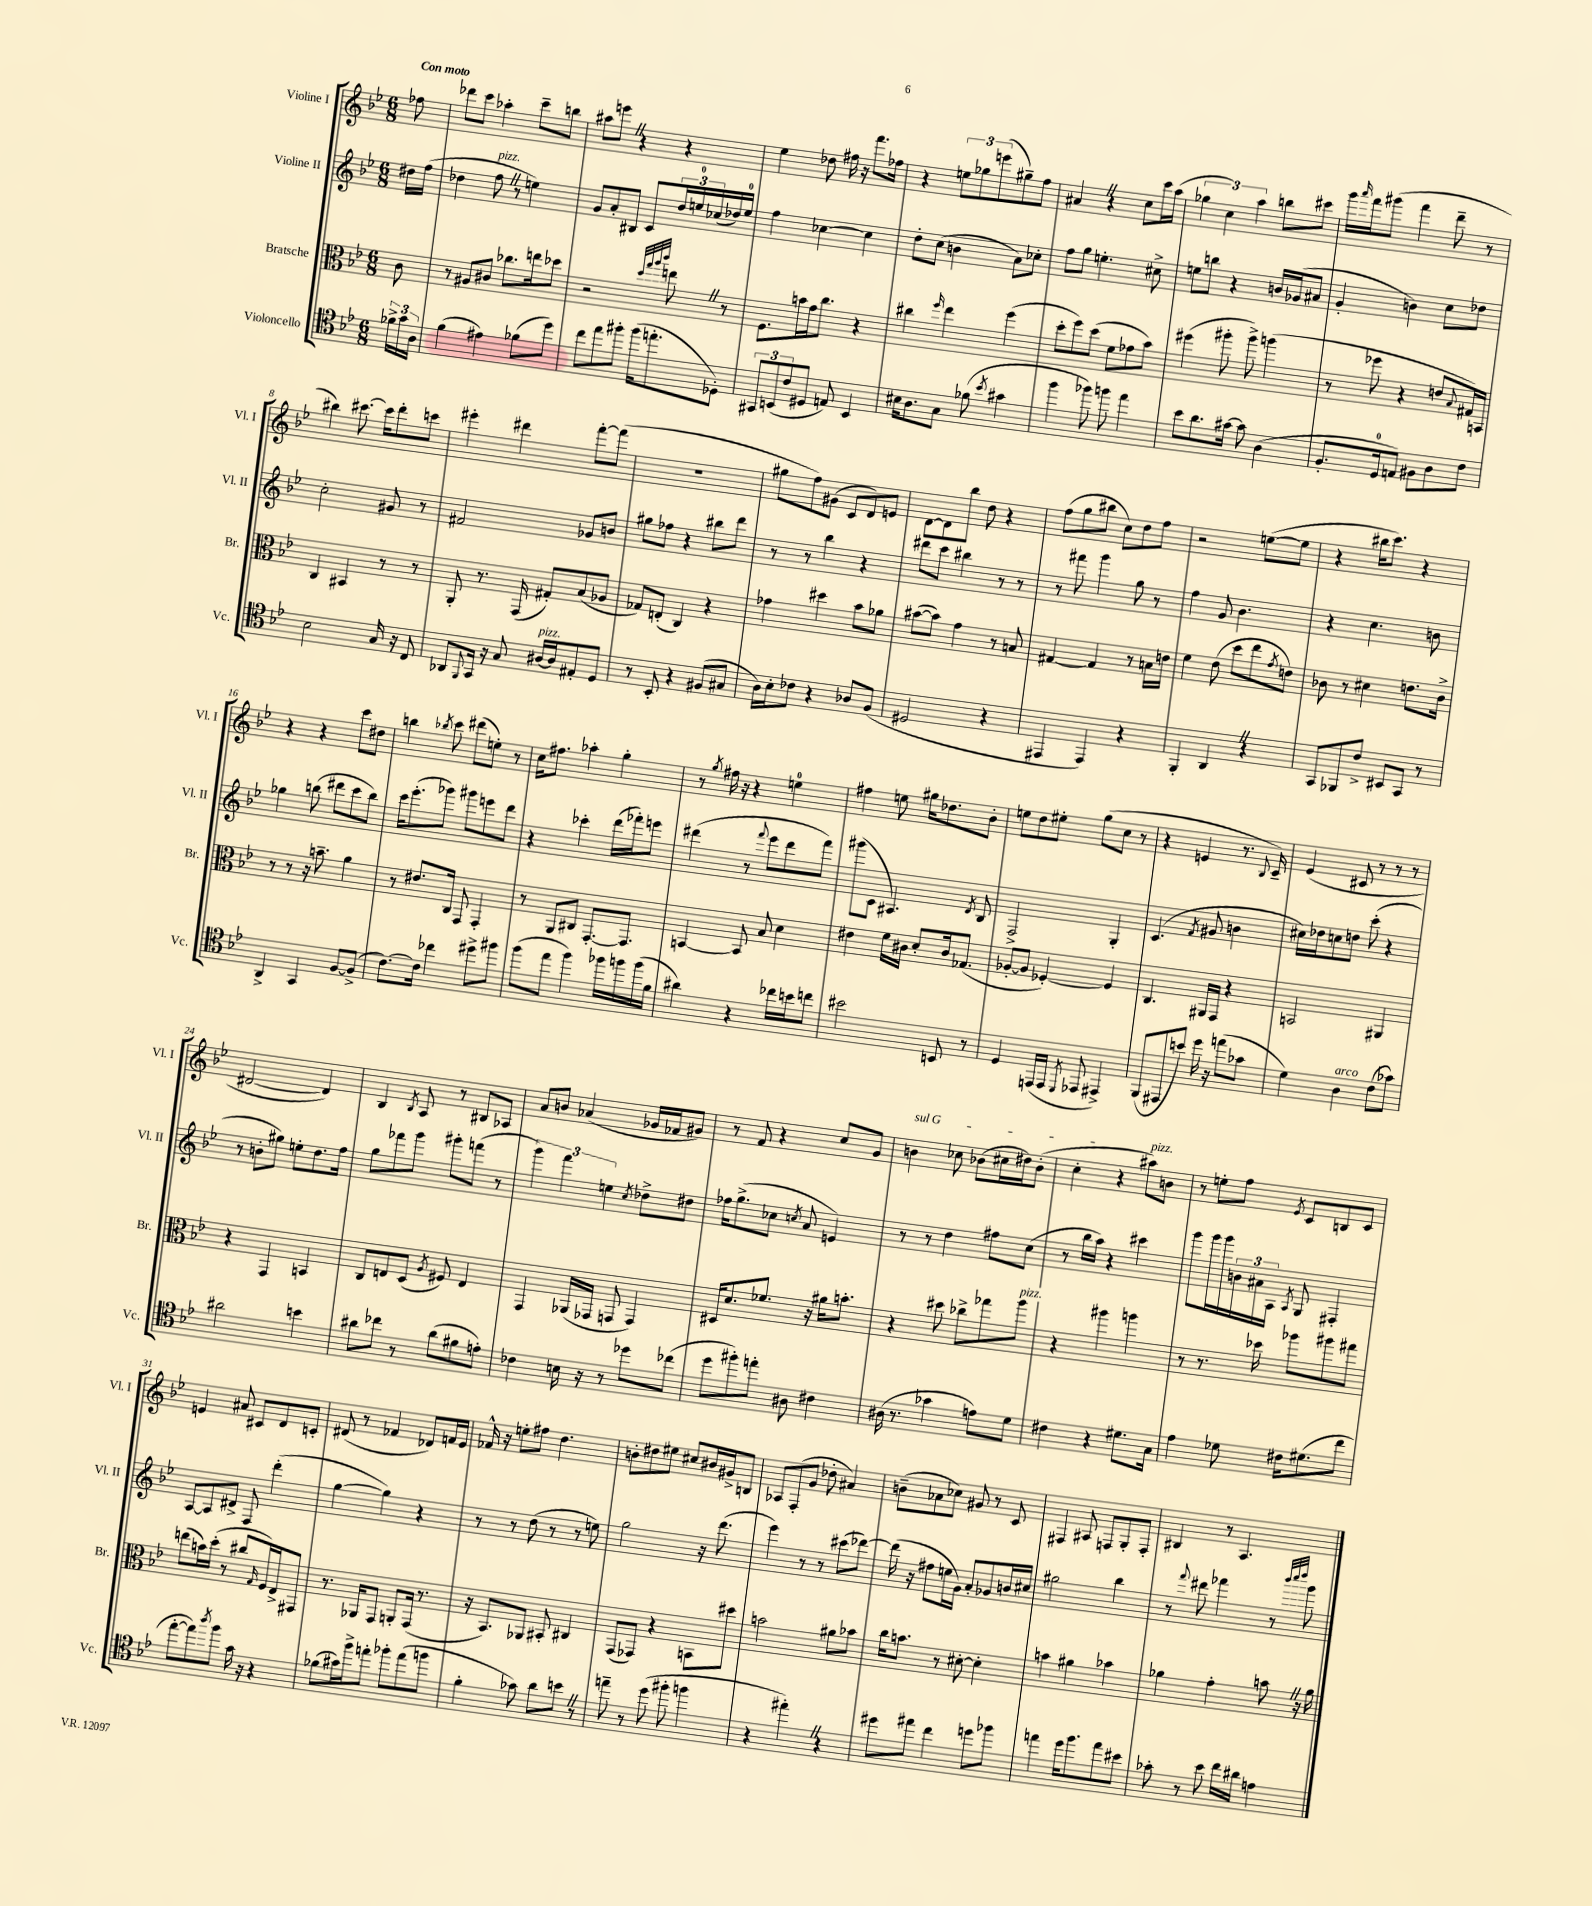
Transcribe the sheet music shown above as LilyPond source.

<<
\new StaffGroup <<
\new Staff = "s0" \with { instrumentName = "Violine I" shortInstrumentName = "Vl. I" } {
    \clef treble \key bes \major \numericTimeSignature \time 6/8 \partial 8 \tempo "Con moto"
    fes''8 |
    des'''8 c'''8 aes''4-. c'''8-- b''8 |
    ais''8 e'''8 \once \override BreathingSign.text = \markup { \musicglyph "scripts.caesura.straight" } \breathe r4 r4 |
    ees''4 des''8 fis''16 r16 f'''8. fes''16 |
    r4 \tuplet 3/2 { e''8 ges''8 e'''8( } gis''8--) f''8 |
    ais'4 \once \override BreathingSign.text = \markup { \musicglyph "scripts.caesura.straight" } \breathe r4 c''8 c'''16 a''16( |
    \tuplet 3/2 { ges''4 c''4) a''4 } b''8 cis'''8 |
    g'''16 \grace { a'''16 } f'''16 gis'''8( f'''4 d'''8-- r8 |
    bis''4) cis'''8.~ cis'''16 d'''8-. c'''8 |
    eis'''4-. dis'''4 f'''8~-. f'''8( |
    R2. |
    gis''8 f''8) gis'8( c'8 d'8) e'8 |
    d'8~ d'8 bes''8 d''8 r4 |
    f''8( g''8 bis''8 c''8) d''8 f''8 |
    r2 e''8~( e''8 |
    r4 bis''16 c'''8.) r4 |
    r4 r4 c'''8 dis''8 |
    b''4 \acciaccatura { bes''8 } c'''8 dis'''8( e''8-.) r8 |
    c''16 fis''8. aes''4-. g''4-. |
    r8 \acciaccatura { g''8 } fis''16 r16 r4 e''4-0 |
    fis''4 e''8 gis''16 des''8. bes'8-. |
    e''8 d''8 eis''8-. g''8( c''8 r8 |
    r4 e'4 r8. \appoggiatura { bes8 } c'16--) |
    ees'4( cis'8 r8 r8 r8 |
    dis'2~ dis'4) |
    bes4 \acciaccatura { bes8 } a8 r8 bis8 aes8 |
    a'8 b'8 aes'4( ges'16 fes'16 gis'8) |
    r8 f'8 r4 c''8 g'8 |
    \once \override TextSpanner.bound-details.left.text = \markup { \italic "sul G" } b'4\startTextSpan ces''8 bes'8( cis''16 dis''16) bes'8-.( |
    c''4-.\stopTextSpan r4 ais''8^\markup { \italic "pizz." }) b'8 |
    r8 e''8-. f''8 \acciaccatura { ees'8 } c'8 b8 c'8 |
    e'4 ais'8 cis'8 d'8 c'8-. |
    dis'8( r8 fes'4 des'8) f'16 ees'16 |
    fes'16-^ r16 e''8-. fis''8 d''4. |
    b'8-. dis''8 eis''8 cis''8 bis'16 gis'16-> b8 |
    aes8 f8-.( g'8 des''8-. ais'4) |
    b'8--( aes'8 ces''8) gis'8 r8 c'8 |
    fis4 ais8 f8 g8-. f8-. |
    bis4 r8 a4. \bar "|." |
}
\new Staff = "s1" \with { instrumentName = "Violine II" shortInstrumentName = "Vl. II" } {
    \clef treble \key bes \major \numericTimeSignature \time 6/8 \partial 8
    dis''16 f''16( |
    des''4 f''8^\markup { \italic "pizz." } \once \override BreathingSign.text = \markup { \musicglyph "scripts.caesura.straight" } \breathe r8 e''4) |
    g'8 a'8-. bis8 c'8 \tuplet 3/2 { d''16 e''16-0 ces''16( } des''16) e''16-0 |
    f''4 ces''4~ ces''4 |
    d''8-. c''8( b'4 a'8) ces''8-. |
    f''8 g''8 e''4.-. cis''8-> |
    e''8 b''8 r4 b'16 ges'16( ais'8 |
    g'4-. b'4) c''8 des''8 |
    c''2-. gis'8 r8 |
    fis'2 ges'8 b'8 |
    gis''8 fes''8 r4 bis''8 d'''8 |
    r8 r8 bes''4 r4 |
    dis'''8 c'''8 bis''4 r8 r8 |
    r8 fis'''8 g'''4 g''8 r8 |
    f''4 g'8 bes'4. |
    r4 c''4. b'8 |
    ges''4 b''8( dis'''8 c'''8 b''8) |
    c'''16 ees'''8.-.( ges'''8) gis'''8 e'''8 d'''8 |
    r4 ces'''4-. d'''16( fes'''16-.) e'''8 |
    dis'''4( r8 \appoggiatura { f'''8 } ees'''8 dis'''8 f'''8) |
    gis'''8( c'8 ais4.) \acciaccatura { d'8 } bes8 |
    f2-> g4-. |
    c'4.( \acciaccatura { f'8 } gis'8 b'4 |
    cis''16) des''16 c''8 d''8 c'''8-.( r4 |
    r8 b'8-. gis''8) e''8-. d''8. f''16 |
    g''8 fes'''8 g'''8 gis'''8-. f'''8( r8 |
    \tuplet 3/2 { g'''4) f'''4 e''4 } \acciaccatura { c''8 } des''8-> dis''8 |
    fes''16 g''8.->( ces''8 \acciaccatura { c''8 } a'8 e'4) |
    r8 r8 d''4 fis''8 c''8( |
    r8 bes''16 a''16) r4 cis'''4 |
    g'''8 g'''16 g'''16 \tuplet 3/2 { b'16 ais'16 a16 } \acciaccatura { a8 } g8 fis4-. |
    a8~ a8 dis'8-> f8 d'''4-.( |
    g''4~ g''4) r4 |
    r8 r8 d''8( r8 r8 e''8) |
    g''2 r16 d'''8.( |
    ees'''4) r8 r8 cis'''8( des'''8~) |
    des'''16( r16 fis''8 e''16 g'16) a'8-. ges'8 b'16 cis''16 |
    gis''2 bes''4 |
    r8 \appoggiatura { f'''8 } dis'''8 fes'''4 r8 \grace { bes'''32 c''''32 d''''32 } g'''8 \bar "|." |
}
\new Staff = "s2" \with { instrumentName = "Bratsche" shortInstrumentName = "Br." } {
    \clef alto \key bes \major \numericTimeSignature \time 6/8 \partial 8
    c'8 |
    r8 ais8 cis'8 ces''8. e''16 des''8 |
    r2 \grace { d''32 g''32 a''32 c'''32 } e''8 \once \override BreathingSign.text = \markup { \musicglyph "scripts.caesura.straight" } \breathe r8 |
    f8. b'16 g'16 c''8. r4 |
    cis''4 \grace { f''16 } ees''4 f''4( |
    d''8-. f''8) d''8( f'8 ges'8 bes'8) |
    fis''4( ais''8-. ais''8->) a''4( |
    r8 fes''8 r4 e'8 \appoggiatura { bes8 } gis16) b,16 |
    c4 bis,4 r8 r8 |
    a,8-. r8. g,16( gis8-.) bes8( aes8 |
    ges8) e8-.( c4) r4 |
    ges'4 dis''4 bes'8 aes'8 |
    bis'8~( bis'8) g'4 r8 b8 |
    gis4~ gis4 r8 b16 e'16 |
    f'4 ees'8( d''8 ees''8 \acciaccatura { g'8 } e'8) |
    ces'8 r8 dis'4 e'8. ces'16-> |
    r8 r8 r16 b'8.-- a'4 |
    r8 eis'8. c16 g,8 g,4-. |
    r8 a,8 cis8 g,8.~-. g,8. |
    b,4~ b,8 bes8 d'4 |
    eis'4 f'16 cis'16 d'8-. cis'16 ges8.( |
    aes8~-. aes8 fes4~-.) fes4 |
    c4. ais,16 g,16 r4 |
    b,2 ais,4 |
    r4 g,4 b,4 |
    c8 e8 d8( \acciaccatura { a8 } fis8) e4 |
    g,4 aes,16( ges,16 g,8 g,4) |
    dis16 d'8. fes'8. r16 ais'16 b'8.-. |
    r4 dis''8 ces''8-> ges''8 a''8^\markup { \italic "pizz." } |
    r4 ais''4 a''4 |
    r8 r8. des''16 aes''8 ais''8 gis''8 |
    e''8( b'16) d''16-.( r8 cis''8 \grace { g16 } f16) ees16-> gis,8 |
    r8. aes,16 g,8 a,8-. g,16( r8. |
    r16 bes,8.) aes,8 bis,8-. cis4 |
    g,8( ges,8) r4 b,8 dis''8 |
    b'2 ais'8 bes'8 |
    c''16 b'8. r8 dis'8~-. dis'4-. |
    b'4 ais'4 bes'4 |
    aes'4 g'4-. b'8 \once \override BreathingSign.text = \markup { \musicglyph "scripts.caesura.straight" } \breathe r16 aes'16 \bar "|." |
}
\new Staff = "s3" \with { instrumentName = "Violoncello" shortInstrumentName = "Vc." } {
    \clef tenor \key bes \major \numericTimeSignature \time 6/8 \partial 8
    \tuplet 3/2 { fes'16-> g'16 a16 } |
    f'4( eis'4) fes'8( d''8) |
    c''8 ees''8 fis''8-. fis''16( e''8.-. des8-.) |
    \tuplet 3/2 { gis,8 b,8( c'8 } dis8 e8) b,4 |
    bis16 a8. g8 fes'8( \acciaccatura { bes'8 } gis'4 |
    f''4 fes''8) f''8 ees''4 |
    bes'8 a'8. gis'16~ gis'8 a4( |
    f8.-. d16-0 e8) fis8 a8 c'8 |
    bes2 g16 r16 c8 |
    aes,8 \appoggiatura { f,8 } g,16 r16 g8 ais16~^\markup { \italic "pizz." } ais16 eis8-. d8 |
    r8 bes,8-. r4 fis8( gis8 |
    a16) bes16-. ces'8 r4 aes8 f8( |
    dis2 r4 |
    eis,4 eis,4) r4 |
    f,4-. a,4 \once \override BreathingSign.text = \markup { \musicglyph "scripts.caesura.straight" } \breathe r4 |
    g,8 fes,8 c'8-> bis,8 g,8 r8 |
    a,4-> g,4 f8~ f8->( |
    c'8.~) c'16 ces''4 dis''8-> fis''8 |
    f''8( ees''8 f''4) fes''16 f''16 f''16( f'16 |
    ais'4) r4 ces''16 b'16 c''8 |
    bis'2 b,8 r8 |
    d4 e,16( e,16 \acciaccatura { d,8 } ees,8 eis,4->) |
    f,8( eis,8 b'8) d''16 r16 e''8( ges'8 |
    d'4) a4^\markup { \italic "arco" } c'8( ges'8) |
    ais'2 b'4 |
    ais'8 ces''8 r8 ais'8( fis'8 e'8-.) |
    ces'4 b16 r16 r8 des''8 ces''8( |
    d''8 fis''8-.) e''8-. ais8 cis'4 |
    ais16( r8. ges'4 e'8) d'8 |
    cis'4 r4 dis'8. g16 |
    ees'4 des'8 cis'16 dis'8.( c''8 |
    ees''8~-. ees''8) \acciaccatura { a''8 } f''8 g'16 r16 r4 |
    fes'8( gis'16) f''16-> e''8-. fes''8-. e''8( f''8 |
    f'4-. ges'8) a'8 b'8 \once \override BreathingSign.text = \markup { \musicglyph "scripts.caesura.straight" } \breathe r8 |
    e''8-- r8 d''8( fis''8-. f''4 |
    r4 eis''4-.) \once \override BreathingSign.text = \markup { \musicglyph "scripts.caesura.straight" } \breathe r4 |
    dis''8 eis''8 c''4 d''8 fes''8 |
    e''4 d''16 f''8. e''8 bis'8 |
    ges'8-. r8 bes'8 c''16 ais'16 e'4 \bar "|." |
}
>>
>>
